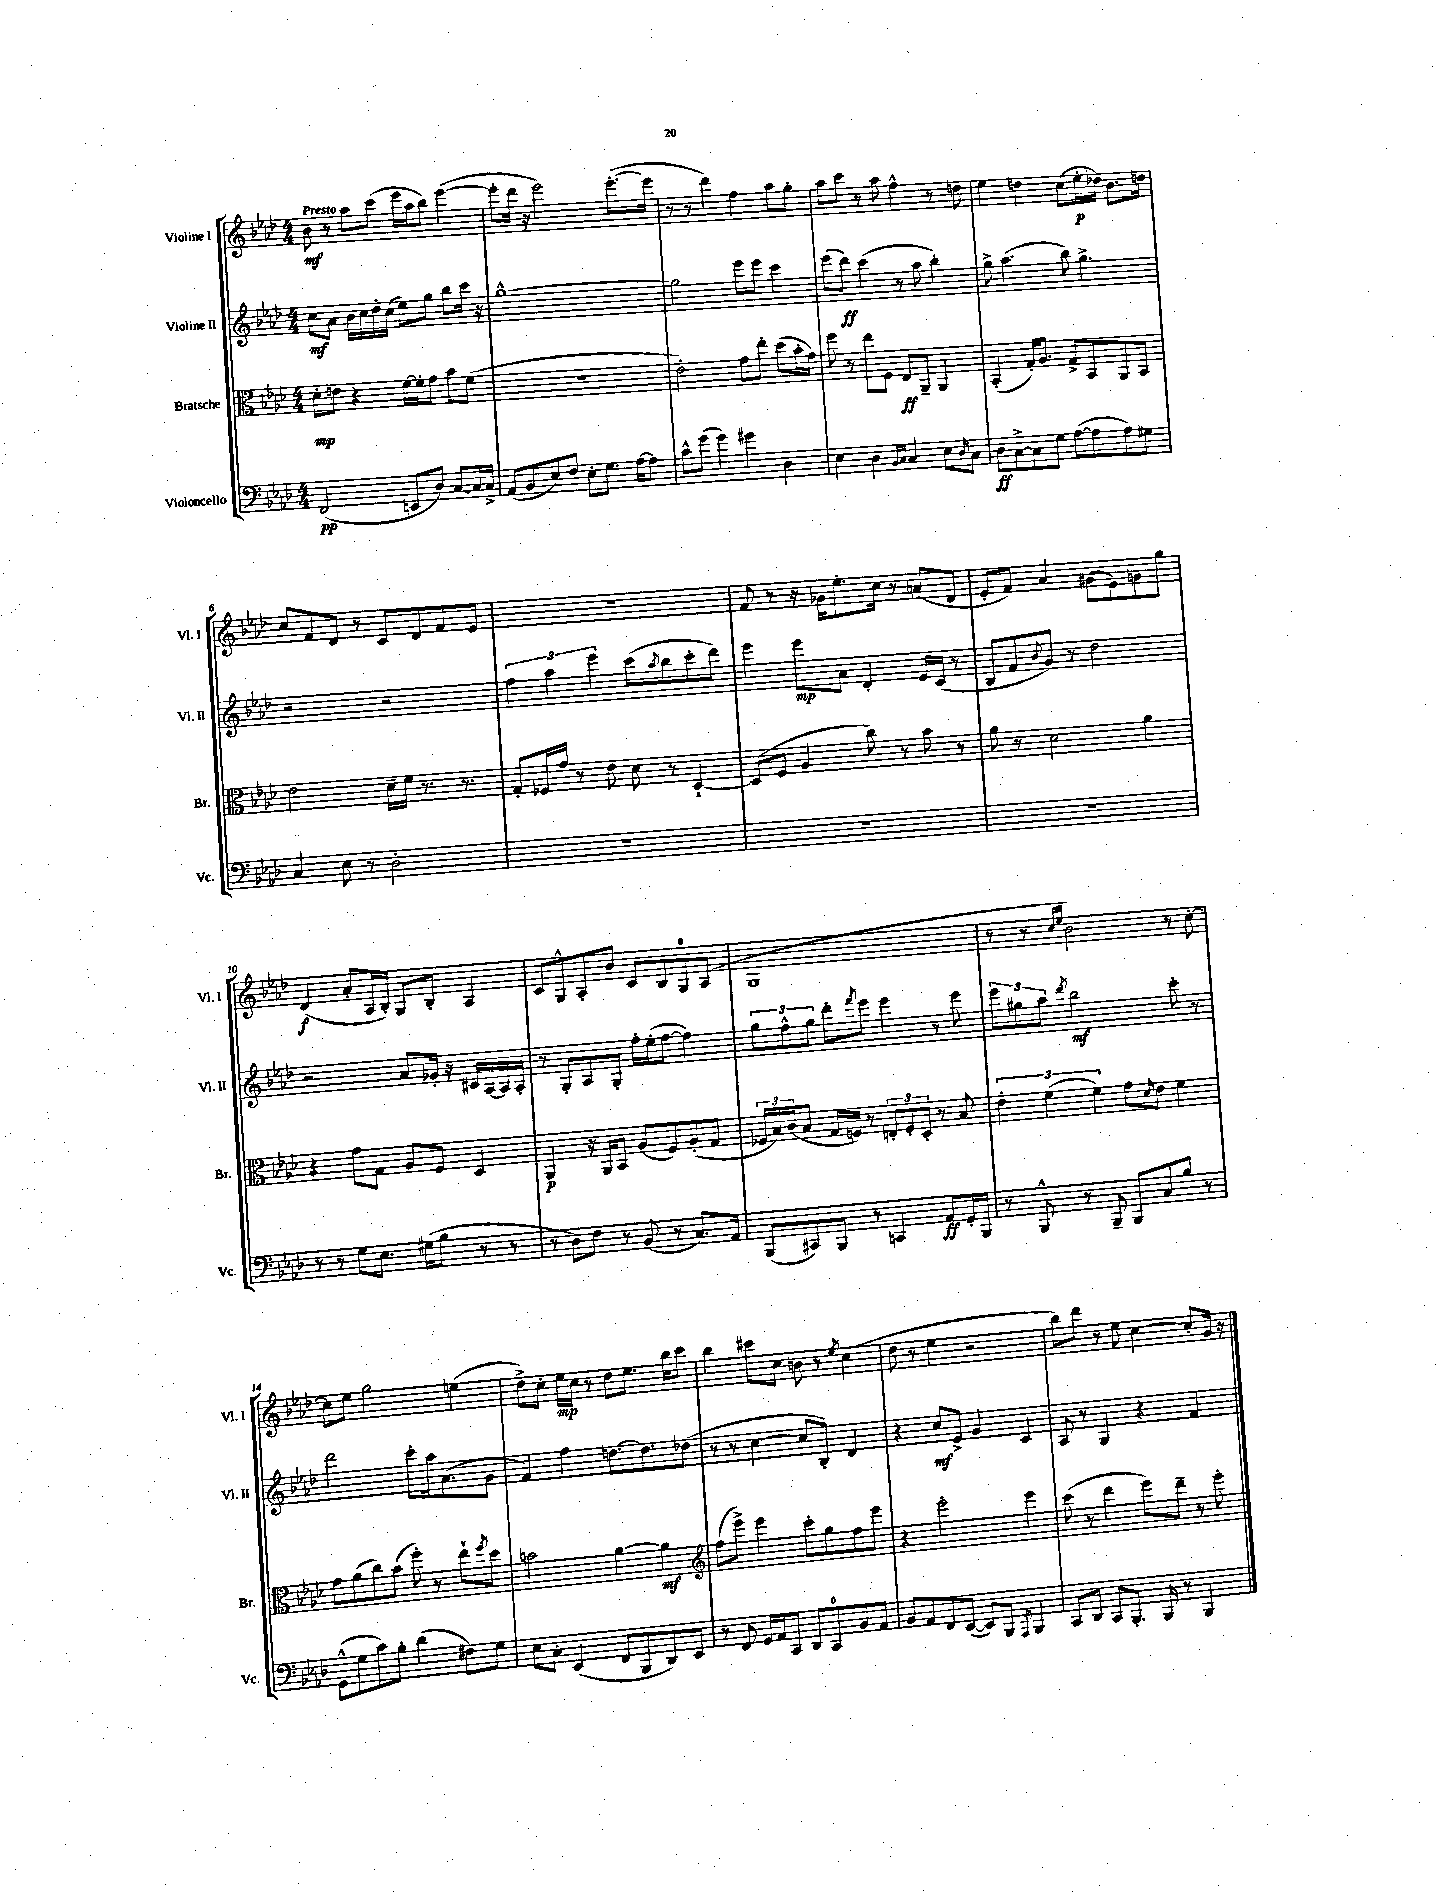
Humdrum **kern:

**kern	**dynam	**kern	**dynam	**kern	**dynam	**kern	**dynam
*part4	*part4	*part3	*part3	*part2	*part2	*part1	*part1
*staff4	*staff4	*staff3	*staff3	*staff2	*staff2	*staff1	*staff1
*I"Violoncello	*	*I"Bratsche	*	*I"Violine II	*	*I"Violine I	*
*I'Vc.	*	*I'Br.	*	*I'Vl. II	*	*I'Vl. I	*
*clefF4	*	*clefC3	*	*clefG2	*	*clefG2	*
*k[b-e-a-d-]	*	*k[b-e-a-d-]	*	*k[b-e-a-d-]	*	*k[b-e-a-d-]	*
*M4/4	*	*M4/4	*	*M4/4	*	*M4/4	*
=1	=1	=1	=1	=1	=1	=1	=1
!	!	!	!	!	!	!LO:TX:a:B:t=Presto	!
(2FF/	pp	8d-'\L	mp	8cc\L	mf	8b-\	mf
.	.	8en\J	.	8a-\J	.	8r	.
.	.	4r	.	16b-\LL	.	8aa-\L	.
.	.	.	.	16cc\	.	.	.
.	.	.	.	16dd-'\	.	(8ccc\J	.
.	.	.	.	(16cc\JJ	.	.	.
8EEn/L	.	[16f\LL	.	8ee-\L)	.	16eee-\LL	.
.	.	16f'\J]	.	.	.	16aa-\J	.
8D-/J)	.	8g\J	.	8gg\J	.	8bb-\J)	.
[8C/L	.	8b-\L	.	8bb-\L	.	([4eee-\	.
16C/L]	.	(8f\J	.	16ccc\Jk	.	.	.
16C^/JJ	.	.	.	16r	.	.	.
=2	=2	=2	=2	=2	=2	=2	=2
(8AA-/L	.	1r	.	[1gg^^	.	8eee-'\L]	.
8BB-/	.	.	.	.	.	16ddd-\Jk	.
.	.	.	.	.	.	16r	.
8E-/)	.	.	.	.	.	2eee-\)	.
8F/J	.	.	.	.	.	.	.
8E-'\L	.	.	.	.	.	.	.
8.G\J	.	.	.	.	.	.	.
.	.	.	.	.	.	([8.eee-'\L	.
[16A-\KL	.	.	.	.	.	.	.
8A-\J]	.	.	.	.	.	.	.
.	.	.	.	.	.	16eee-\Jk]	.
=3	=3	=3	=3	=3	=3	=3	=3
8c^^\L	.	2e-'\)	.	2gg\]	.	8r	.
(8g\J	.	.	.	.	.	8r	.
4g\)	.	.	.	.	.	4ddd-\)	.
4g#X\	.	8g\L	.	8eee-\L	.	4ff\	.
.	.	8ee-'\J	.	8eee-\J	.	.	.
4D-\	.	(8dd-\L	.	4ccc\	.	8aa-\L	.
.	.	16b-'\L	.	.	.	8gg'\J	.
.	.	16g\JJ)	.	.	.	.	.
=4	=4	=4	=4	=4	=4	=4	=4
4E-\	.	8ff\	.	(8eee-\L	.	8aa-\L	.
.	.	8r	.	8ddd-\J)	ff	8ccc\J	.
4D-\	.	8ee-\L	.	(4ccc\	.	8r	.
.	.	8F\J	.	.	.	8aa-\	.
16qqBB-/LL	.	.	.	.	.	.	.
16qqC/JJ	.	.	.	.	.	.	.
4C/	.	8E-/L	ff	8r	.	4ff^^\	.
.	.	8AA-~/J	.	8aa-\	.	.	.
8E-\L	.	4AA-/	.	4bb-'\)	.	8r	.
16qqD-/	.	.	.	.	.	.	.
8C\J	.	.	.	.	.	8ddn\	.
=5	=5	=5	=5	=5	=5	=5	=5
8D-\L	ff	(4BB-'/	.	8gg^\	.	4ee-\	.
[8C^\	.	.	.	(4.aa-\	.	.	.
8C\]	.	16G'/KL)	.	.	.	4ddn\	.
.	.	8.A-/J	.	.	.	.	.
8G\J	.	.	.	.	.	.	.
([8A-\L	.	8G^/L	.	8bb-\)	.	(8cc\L	.
8A-\]	.	8BB-/	.	4.gg^\	.	16ee-'\L	p
.	.	.	.	.	.	16dd-X\JJ)	.
8A-\)	.	8AA-/	.	.	.	8.b-\L	.
8G#X\J	.	8BB-/J	.	.	.	.	.
.	.	.	.	.	.	16ddn\Jk	.
!!LO:LB:g=z
=6	=6	=6	=6	=6	=6	=6	=6
4C/	.	2e-\	.	2r	.	8cc/L	.
.	.	.	.	.	.	8f/	.
8E-\	.	.	.	.	.	8d-/J	.
8r	.	.	.	.	.	8r	.
2D-'\	.	16d-~\LL	.	2r	.	8c/L	.
.	.	16f\JJ	.	.	.	.	.
.	.	8.r	.	.	.	8d-/	.
.	.	.	.	.	.	8f/	.
.	.	8.r	.	.	.	.	.
.	.	.	.	.	.	8e-/J	.
=7	=7	=7	=7	=7	=7	=7	=7
1r	.	8G'/L	.	6ff\	.	1r	.
.	.	16F-X/L	.	.	.	.	.
.	.	.	.	6aa-\	.	.	.
.	.	16g/JJ	.	.	.	.	.
.	.	8r	.	.	.	.	.
.	.	.	.	6eee-\	.	.	.
.	.	8e-\	.	.	.	.	.
.	.	8d-\	.	(8ccc\L	.	.	.
.	.	.	.	8qaa-/	.	.	.
.	.	8r	.	8bb-\	.	.	.
.	.	[4D-`/	.	8ccc'\	.	.	.
.	.	.	.	8ddd-\J)	.	.	.
=8	=8	=8	=8	=8	=8	=8	=8
1r	.	(8D-/L]	.	4eee-\	.	8f/	.
.	.	8F/J	.	.	.	8r	.
.	.	4A-/	.	8eee-\L	mp	16r	.
.	.	.	.	.	.	16g-X\KL	.
.	.	.	.	8a-\J	.	8.ee-'\	.
.	.	8cc\)	.	4d-'/	.	.	.
.	.	.	.	.	.	16cc\Jk	.
.	.	8r	.	.	.	8r	.
.	.	8b-\	.	16e-/LL	.	(8an/L	.
.	.	.	.	(16c/JJ	.	.	.
.	.	8r	.	8r	.	8d-/J	.
=9	=9	=9	=9	=9	=9	=9	=9
1r	.	8a-\	.	8B-/L	.	8e-'/L	.
.	.	8r	.	8f/	.	8f/J)	.
.	.	.	.	8qqb-/	.	.	.
.	.	2d-\	.	8g/J)	.	4a-/	.
.	.	.	.	8r	.	.	.
.	.	.	.	2dd-\	.	(8g#X\L	.
.	.	.	.	.	.	8e-\)	.
.	.	4a-\	.	.	.	8gn\	.
.	.	.	.	.	.	8gg\J	.
!!LO:LB:g=z
=10	=10	=10	=10	=10	=10	=10	=10
8r	.	4r	.	2r	.	(4d-/	f
8r	.	.	.	.	.	.	.
8G\L	.	8g\L	.	.	.	8a-'/L	.
8.E-\J	.	8G\J	.	.	.	16A-/L	.
.	.	.	.	.	.	16B-'/JJ)	.
.	.	8A-/L	.	8a-/L	.	8G/L	.
(16G#X\KL	.	.	.	.	.	.	.
8B-\J	.	8F/J	.	16g-X'/Jk	.	8B-'/J	.
.	.	.	.	16r	.	.	.
8r	.	4D-/	.	16c#X/LL	.	4A-/	.
.	.	.	.	[16A-/	.	.	.
8r	.	.	.	16A-/]	.	.	.
.	.	.	.	16A-'/JJ	.	.	.
=11	=11	=11	=11	=11	=11	=11	=11
8r	.	4AA-/	p	8r	.	8c/L	.
8D-\L)	.	.	.	8G'/L	.	8G^^/	.
8F\J	.	16r	.	8A-/	.	8A-'/	.
.	.	16AA-/KL	.	.	.	.	.
8r	.	8BB-/J	.	8G'/J	.	8b-/J	.
(8BB-/	.	(8A-/L	.	16ff'\LL	.	8c/L	.
.	.	.	.	(16ee-'\J	.	.	.
8r	.	8F/)	.	[8ff\J	.	8B-/	.
8.C/L)	.	(8A-'/	.	4ff\])	.	8G/	.
.	.	8G/J	.	.	.	(8A-/J	.
16AA-/Jk	.	.	.	.	.	.	.
=12	=12	=12	=12	=12	=12	=12	=12
(8BBB-/L	.	24F-X/LL	.	12gg\L	.	1G	.
.	.	24B-/)	.	.	.	.	.
.	.	(24c/J	.	12ff^^\	.	.	.
8CC#X/)	.	8B-/J	.	.	.	.	.
.	.	.	.	12gg\J	.	.	.
8BBB-/J	.	16G/LL	.	8ddd-'\L	.	.	.
.	.	16Fn/JJ)	.	.	.	.	.
.	.	.	.	8qfff/	.	.	.
8r	.	8r	.	8eee-\J	.	.	.
4CCn/	.	12En'/L	.	4eee-\	.	.	.
.	.	12F'/	.	.	.	.	.
.	.	12D-'/J	.	.	.	.	.
8AA-/L	ff	8r	.	8r	.	.	.
16GG'/L	.	8B-/	.	8eee-\	.	.	.
16BBB-/JJ	.	.	.	.	.	.	.
=13	=13	=13	=13	=13	=13	=13	=13
8r	.	6e-'\	.	12eee-\L	.	8r	.
.	.	.	.	12gg#X\	.	.	.
8BBB-^^/	.	.	.	.	.	8r	.
.	.	(6f\	.	12aa-\J	.	.	.
.	.	.	.	.	.	16qqcc/LL	.
.	.	.	.	8qddd-/	.	16qqee-/JJ	.
8r	.	.	.	2bb-\	mf	2b-\)	.
.	.	6f\)	.	.	.	.	.
8BBB-~/	.	.	.	.	.	.	.
8BBB-/L	.	8g\L	.	.	.	.	.
.	.	16qqd-/	.	.	.	.	.
8C/	.	8e-\J	.	.	.	.	.
8B-/J	.	4f\	.	8ccc'\	.	8r	.
8r	.	.	.	8r	.	[8cc'\	.
!!LO:LB:g=z
=14	=14	=14	=14	=14	=14	=14	=14
(8GG^^\L	.	8g\L	.	2ddd-\	.	8cc\L]	.
8G\	.	(8a-\	.	.	.	8ee-\J	.
8c\)	.	8cc\)	.	.	.	2gg\	.
8B-'\J	.	(8b-\J	.	.	.	.	.
(4d-\	.	8ff'\)	.	8ccc'\L	.	.	.
.	.	8r	.	16aa-\k	.	.	.
.	.	.	.	(8.a-\	.	.	.
8F#X\L)	.	8ee-`\L	.	.	.	(4een\	.
.	.	8qff/	.	.	.	.	.
8G\J	.	8dd-\J	.	8g\J	.	.	.
=15	=15	=15	=15	=15	=15	=15	=15
8E-\L	.	2bn\	.	4f/)	.	8dd-^\L)	.
8C'\J	.	.	.	.	.	8cc'\J	.
(4EE-/	.	.	.	4ff\	.	16ee-\LL	mp
.	.	.	.	.	.	16cc\JJ	.
.	.	.	.	.	.	8r	.
8FF/L	.	[4a-\	.	[8.ddn\L	.	8dd-\L	.
8BBB-/	.	.	.	.	.	8.ee-\J	.
.	.	.	.	8.dd\]	.	.	.
8DD-/)	.	4a-\]	mf	.	.	.	.
.	.	.	.	.	.	16bb-\KL	.
8EE-/J	.	.	.	(8dd-X\J	.	8ccc\J	.
=16	=16	=16	=16	=16	=16	=16	=16
*	*	*clefG2	*	*	*	*	*
8r	.	(8ff\L	.	8r	.	4bb-\	.
8FF/	.	8eee-^\J)	.	8r	.	.	.
16GG/LL	.	4eee-\	.	[4cc\	.	8ccc#X\L	.
16AA-/J	.	.	.	.	.	.	.
8CC/J	.	.	.	.	.	8cc\J	.
8DD-/L	.	8ccc'\L	.	8cc/L]	.	8bn\	.
8CC/	.	8gg\	.	8B-'/J)	.	8r	.
.	.	.	.	.	.	8qee-/	.
8BB-/	.	8ff\	.	4d-/	.	(4cc\	.
8AA-/J	.	8eee-\J	.	.	.	.	.
=17	=17	=17	=17	=17	=17	=17	=17
8BB-/L	.	4r	.	4r	.	8dd-\	.
8AA-/	.	.	.	.	.	8r	.
8FF/	.	2eee-'\	.	8cc/L	mf	4ee-\	.
([8EE-/J	.	.	.	8e-^/J	.	.	.
8EE-/L])	.	.	.	4g/	.	2r	.
8BBB-/J	.	.	.	.	.	.	.
8qAAA-/	.	.	.	.	.	.	.
4BBB-/	.	4eee-\	.	4c/	.	.	.
=18	=18	=18	=18	=18	=18	=18	=18
8CC/L	.	(8ccc\	.	8A-/	.	8bb-\L)	.
8DD-/J	.	8r	.	8r	.	8ddd-\J	.
8CC/L	.	4ddd-\	.	4G/	.	8r	.
8.BBB-'/J	.	.	.	.	.	8ee-\	.
.	.	8eee-\L)	.	4r	.	[4cc\	.
16BBB-/	.	.	.	.	.	.	.
8r	.	8ddd-~\J	.	.	.	.	.
4BBB-/	.	8r	.	4f/	.	8cc'/L]	.
.	.	8eee-'\	.	.	.	16g/Jk	.
.	.	.	.	.	.	16r	.
==	==	==	==	==	==	==	==
*-	*-	*-	*-	*-	*-	*-	*-
